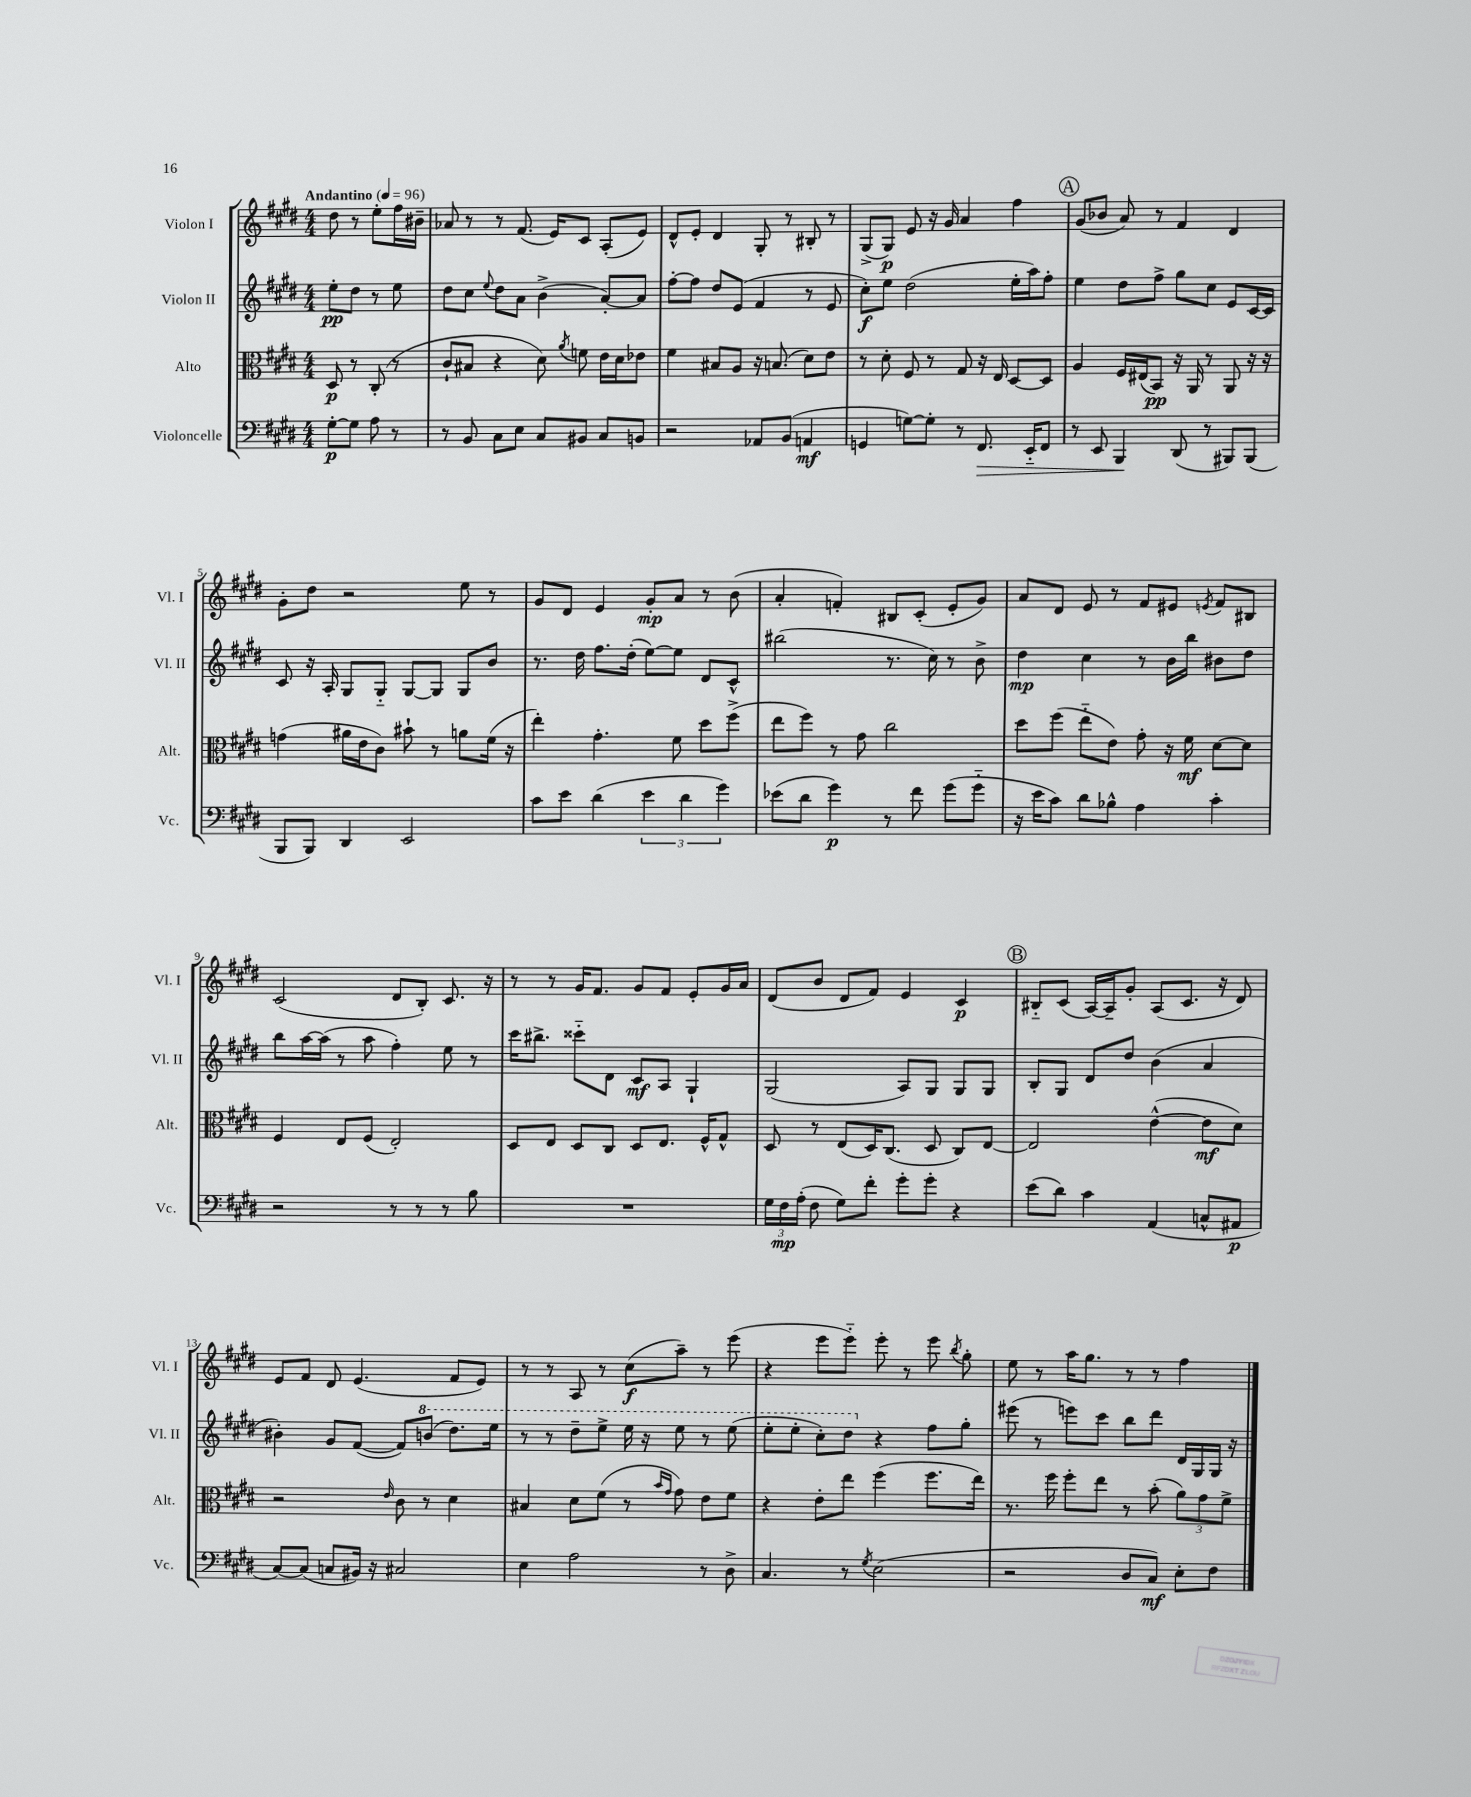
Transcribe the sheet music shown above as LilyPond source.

<<
\new StaffGroup <<
\new Staff = "s0" \with { instrumentName = "Violon I" shortInstrumentName = "Vl. I" } {
    \clef treble \key e \major \numericTimeSignature \time 4/4 \partial 2 \tempo "Andantino" 4 = 96
    \autoBeamOff dis''8 r8 e''8[-. fis''16 bis'16]-- |
    aes'8 r8 r8 fis'8.( e'16[) cis'8] a8[-.( e'8]) |
    dis'8[-^ e'8]-. dis'4 gis8-. r8 bis8-. r8 |
    gis8[->( gis8]\p) e'8 r16 gis'16 a'4 fis''4 |
    \mark \markup { \circle "A" } gis'8[( bes'8] a'8) r8 fis'4 dis'4 |
    gis'8[-. dis''8] r2 e''8 r8 |
    gis'8[ dis'8] e'4 gis'8[-.\mp a'8] r8 b'8( |
    a'4-. f'4-.) bis8[ cis'8]-.( e'8[-. gis'8]) |
    a'8[ dis'8] e'8 r8 fis'8[ eis'8] \acciaccatura { e'8 } fis'8[ bis8] |
    cis'2( dis'8[ b8]-.) cis'8. r16 |
    r8 r8 gis'16[ fis'8.] gis'8[ fis'8] e'8[-. gis'16 a'16] |
    dis'8[( b'8] dis'8[ fis'8]) e'4 cis'4\p |
    \mark \markup { \circle "B" } bis8[-_ cis'8]( a16[~) a16-- gis'8]-. a8[( cis'8.] r16 dis'8) |
    e'8[ fis'8] dis'8 e'4.( fis'8[ e'8]) |
    r8 r8 a8 r8 cis''8[\f( a''8]--) r8 e'''8( |
    r4 e'''8[ e'''8]-_) e'''8-. r8 e'''8 \acciaccatura { b''8 } gis''8-. |
    e''8 r8 a''16[ gis''8.] r8 r8 fis''4 \bar "|." |
}
\new Staff = "s1" \with { instrumentName = "Violon II" shortInstrumentName = "Vl. II" } {
    \clef treble \key e \major \numericTimeSignature \time 4/4 \partial 2
    \autoBeamOff e''8[-.\pp dis''8] r8 e''8 |
    dis''8[ cis''8] \appoggiatura { e''8 } dis''8[ a'8] b'4->( a'8[~-.) a'8] |
    fis''8[~-. fis''8] dis''8[ e'8]( fis'4 r8 e'8 |
    cis''8[-.\f) e''8] dis''2( e''16[-. a''16) fis''8]-. |
    \mark \markup { \circle "A" } e''4 dis''8[ fis''8]-> gis''8[ cis''8] e'8[ cis'16~ cis'16] |
    cis'8 r16 a16-. gis8[ gis8]-_ gis8[~ gis8] gis8[ b'8] |
    r8. dis''16 fis''8.[ dis''16]-.( e''8[~) e''8] dis'8[ cis'8]-^ |
    bis''2( r8. cis''16) r8 b'8-> |
    dis''4\mp cis''4 r8 b'16[ b''16] bis'8[ dis''8] |
    b''8[ a''16~ a''16]( r8 a''8 fis''4-.) e''8 r8 |
    cis'''16[ bis''8.]-> cisis'''8[-_ dis'8] cis'8[\mf a8] gis4-! |
    gis2( a8[) gis8] gis8[ gis8] |
    \mark \markup { \circle "B" } b8[-. gis8] dis'8[ dis''8] b'4( a'4 |
    bis'4-.) gis'8[ fis'8]~( fis'8[) \ottava #1 b''!8]( dis'''8.[) e'''16] |
    r8 r8 dis'''8[-- e'''8]-> e'''16 r16 e'''8 r8 e'''8( |
    e'''8[-. e'''8]-. cis'''8[-.) dis'''8] \ottava #0 r4 fis''8[ gis''8]-. |
    eis'''8( r8 e'''8[) cis'''8] b''8[ dis'''8] dis'16[ gis16 gis16] r16 \bar "|." |
}
\new Staff = "s2" \with { instrumentName = "Alto" shortInstrumentName = "Alt." } {
    \clef alto \key e \major \numericTimeSignature \time 4/4 \partial 2
    \autoBeamOff dis8\p r8 cis8-.( r8 |
    cis'8[-! bis8] r4 dis'8) \acciaccatura { a'8 } f'8 e'16[ dis'16 ees'8] |
    fis'4 bis8[ a8] r16 b8.( dis'8[) e'8] |
    r8 dis'8-. fis8 r8 gis8 r16 e16 dis8[~ dis8] |
    \mark \markup { \circle "A" } a4 fis16[ eis16( b,8]\pp) r16 a,16 r8 a,8 r16 r16 |
    g'4( ais'16[ e'16 cis'8]) bis'8-! r8 a'8[ fis'16]( r16 |
    e''4-.) gis'4.-. fis'8 dis''8[ fis''8]->( |
    e''8[ fis''8]) r8 gis'8 cis''2 |
    dis''8[ fis''8]( e''8[-_ e'8]) gis'8-. r16 fis'16\mf dis'8[~ dis'8] |
    fis4 e8[ fis8]( e2-.) |
    dis8[ e8] dis8[ cis8] dis8[ e8.] fis16[-^ gis8]-^ |
    dis8 r8 e8[( dis16) cis8.]( dis8 cis8[) e8]~ |
    \mark \markup { \circle "B" } e2 e'4~-^( e'8[\mf dis'8]) |
    r2 \grace { e'16 } cis'8 r8 dis'4 |
    bis4 dis'8[ fis'8]( r8 \grace { b'16[ gis'16] } gis'8) e'8[ fis'8] |
    r4 e'8[-. e''8] fis''4( fis''8.[ e''16]) |
    r8. fis''16 fis''8[-. e''8] r8 b'8-.( \tuplet 3/2 { a'8[) gis'8 fis'8]-> } \bar "|." |
}
\new Staff = "s3" \with { instrumentName = "Violoncelle" shortInstrumentName = "Vc." } {
    \clef bass \key e \major \numericTimeSignature \time 4/4 \partial 2
    \autoBeamOff gis8[~-.\p gis8] a8 r8 |
    r8 b,8 cis8[ e8] cis8[ bis,8] cis8[ b,8] |
    r2 aes,8[ b,8]( a,4\mf |
    g,4 g8[~) g8]-. r8 fis,8.\> e,16[-_ fis,8] |
    \mark \markup { \circle "A" } r8 e,8 b,,4\! dis,8( r8 bis,,8[) bis,,8]( |
    b,,8[ b,,8]) dis,4 e,2 |
    cis'8[ e'8] dis'4( \tuplet 3/2 { e'4 dis'4 gis'4) } |
    ees'8[( dis'8] gis'4\p) r8 fis'8 gis'8[( gis'8]-_ |
    r16 e'16[ cis'8]) dis'8[ bes8]-^ a4 cis'4-. |
    r2 r8 r8 r8 b8 |
    R1 |
    \tuplet 3/2 { gis16[ fis16\mp a16]-.( } fis8 gis8[) fis'8]-. gis'8[-. gis'8]-. r4 |
    \mark \markup { \circle "B" } e'8[( dis'8]) cis'4 a,4( c8[-^ ais,8]\p |
    cis8[~) cis8]( c8[ bis,16]) r16 cis2 |
    e4 a2 r8 dis8-> |
    cis4. r8 \acciaccatura { gis8 } e2( |
    r2 dis8[ cis8]\mf) e8[-. fis8] \bar "|." |
}
>>
>>
